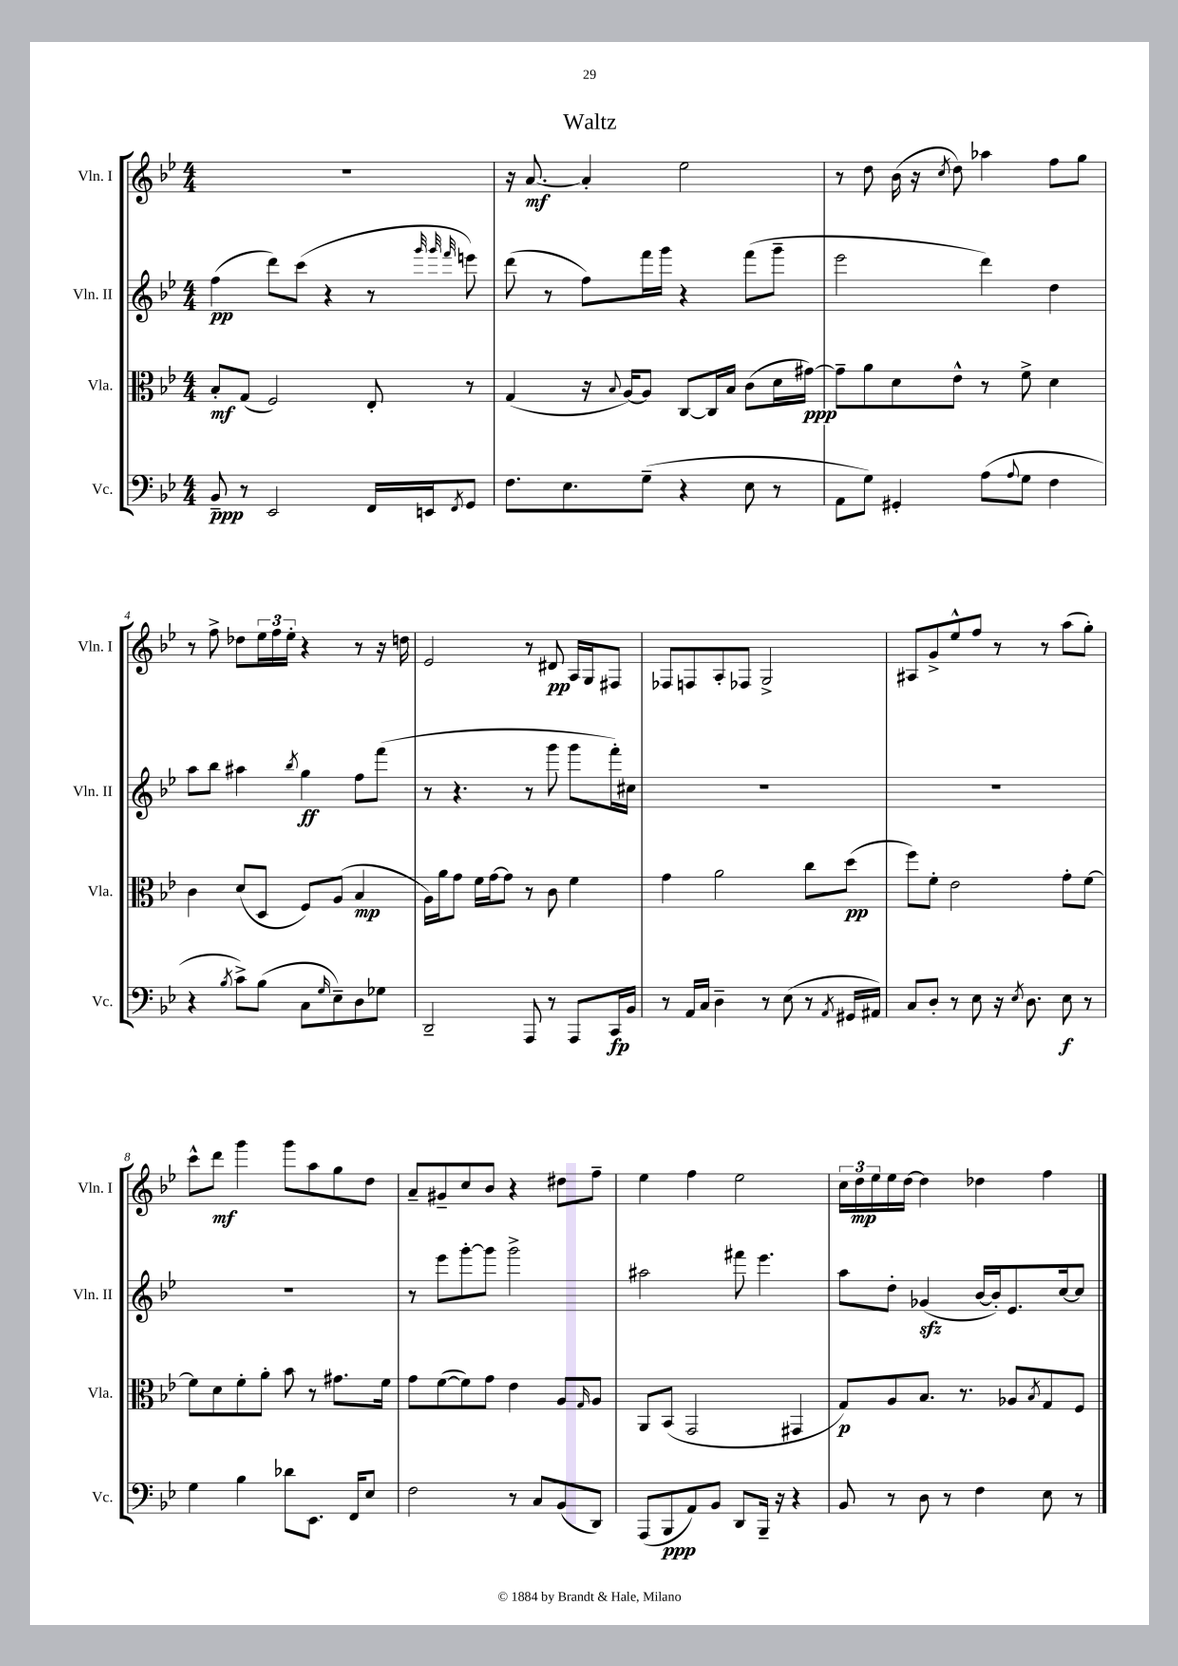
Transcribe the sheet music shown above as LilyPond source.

\header { title = "Waltz" }
<<
\new StaffGroup <<
\new Staff = "s0" \with { instrumentName = "Vln. I" shortInstrumentName = "Vln. I" } {
    \clef treble \key bes \major \numericTimeSignature \time 4/4
    R1 |
    r16 a'8.~\mf a'4-. ees''2 |
    r8 d''8 bes'16( r16 \acciaccatura { c''8 } d''8) aes''4 f''8 g''8 |
    r8 f''8-> des''8 \tuplet 3/2 { ees''16 f''16 ees''16-. } r4 r8 r16 d''16 |
    ees'2 r8 dis'8\pp a16 g16 fis8 |
    fes8 f8 a8-. fes8 g2-> |
    ais8 g'8-> ees''8-^ f''8 r8 r8 a''8( g''8-.) |
    c'''8-^ d'''8\mf g'''4 g'''8 a''8 g''8 d''8 |
    a'8-- gis'8-- c''8 bes'8 r4 dis''8 f''8-- |
    ees''4 f''4 ees''2 |
    \tuplet 3/2 { c''16 d''16\mp ees''16 } ees''16 d''16~ d''4 des''4 f''4 \bar "|." |
}
\new Staff = "s1" \with { instrumentName = "Vln. II" shortInstrumentName = "Vln. II" } {
    \clef treble \key bes \major \numericTimeSignature \time 4/4
    f''4\pp( d'''8) c'''8( r4 r8 \grace { g'''32 g'''32 f'''32 } e'''8) |
    d'''8( r8 f''8) f'''16 g'''16 r4 f'''8( g'''8-- |
    ees'''2 d'''4) d''4 |
    a''8 bes''8 ais''4 \acciaccatura { bes''8 } g''4\ff f''8 f'''8( |
    r8 r4. r8 g'''8 g'''8 f'''16-.) cis''16 |
    R1 |
    R1 |
    R1 |
    r8 ees'''8 g'''8~-. g'''8 g'''2-> |
    ais''2 fis'''8 ees'''4. |
    a''8 d''8-. ges'4\sfz( bes'16~ bes'16-.) ees'8. c''16~ c''8 \bar "|." |
}
\new Staff = "s2" \with { instrumentName = "Vla." shortInstrumentName = "Vla." } {
    \clef alto \key bes \major \numericTimeSignature \time 4/4
    bes8-.\mf g8( f2) ees8-. r8 |
    g4( r16 \appoggiatura { bes8 } a16~) a8 c8~ c16 bes16 c'8( d'16 gis'16~\ppp) |
    gis'8-- a'8 d'8 ees'8-^ r8 f'8-> d'4 |
    c'4 d'8( d8 f8) a8( bes4\mp |
    a16) a'16 g'8 f'16 g'16~ g'8 r8 c'8 f'4 |
    g'4 a'2 c''8 d''8\pp( |
    f''8) f'8-. ees'2 g'8-. f'8~ |
    f'8 d'8 f'8-. a'8-. bes'8 r8 gis'8. f'16 |
    g'8 f'8~( f'8) g'8 ees'4 a8 \grace { g16 } a8 |
    a,8 bes,8( g,2 gis,4 |
    g8\p) a8 bes8. r8. aes8 \acciaccatura { bes8 } g8 f8 \bar "|." |
}
\new Staff = "s3" \with { instrumentName = "Vc." shortInstrumentName = "Vc." } {
    \clef bass \key bes \major \numericTimeSignature \time 4/4
    bes,8--\ppp r8 ees,2 f,16 e,16 \acciaccatura { f,8 } g,8 |
    f8. ees8. g8--( r4 ees8 r8 |
    a,8 g8) gis,4-. a8( \appoggiatura { a8 } g8 f4 |
    r4 \acciaccatura { bes8 } c'8->) bes8( c8 \grace { g16 } ees8--) d8 ges8 |
    d,2-- a,,8 r8 a,,8 c,16\fp bes,16 |
    r8 a,16 c16 d4-- r8 ees8( r8 \acciaccatura { a,8 } gis,16 ais,16) |
    c8 d8-. r8 ees8 r16 \acciaccatura { ees8 } d8. ees8\f r8 |
    g4 bes4 des'8 ees,8. f,16 ees8 |
    f2 r8 c8 bes,8( d,8) |
    a,,8( bes,,8\ppp a,8) bes,8 d,8 bes,,16-- r16 r4 |
    bes,8 r8 d8 r8 f4 ees8 r8 \bar "|." |
}
>>
>>
